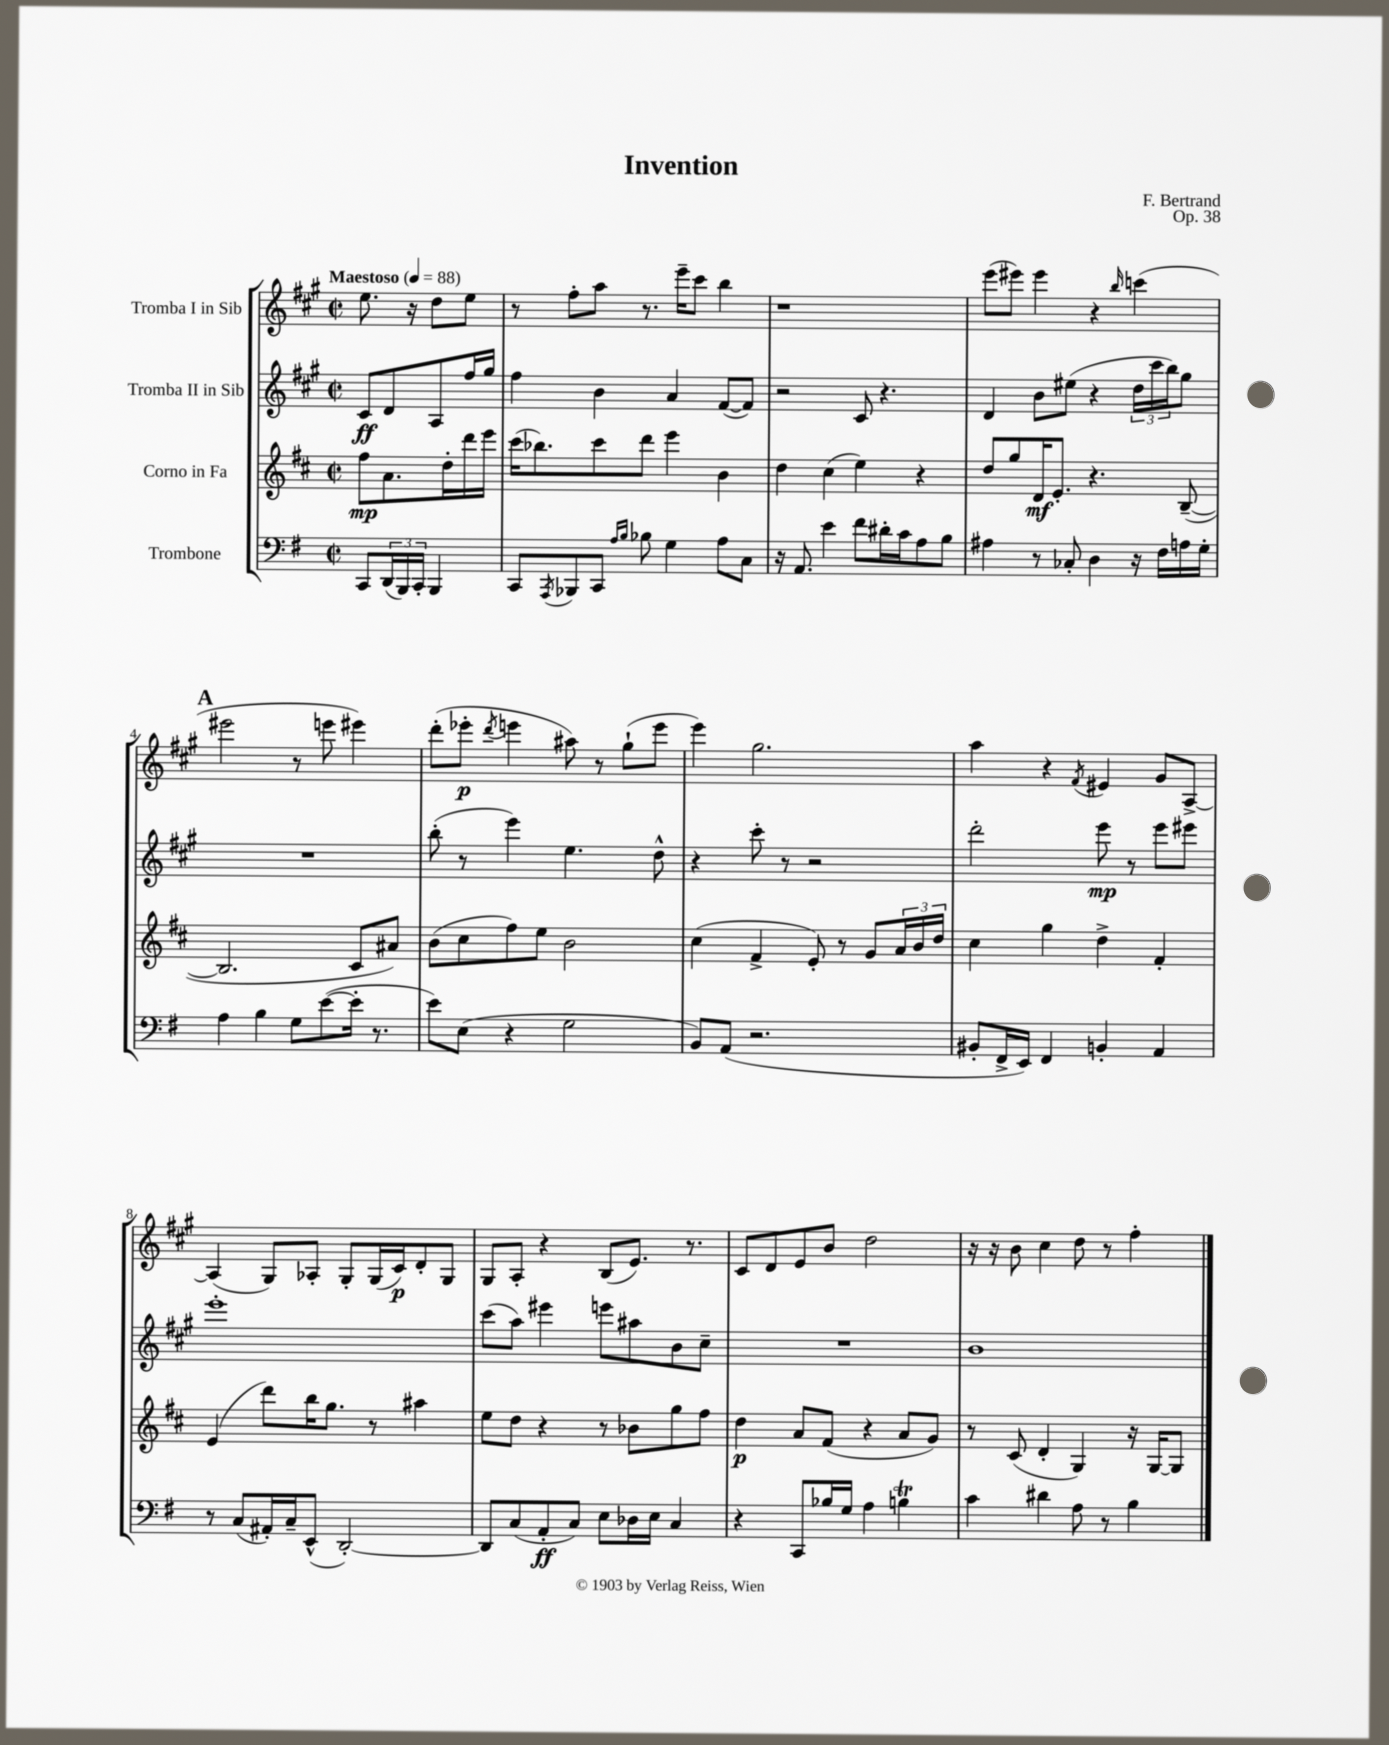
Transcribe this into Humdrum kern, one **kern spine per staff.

**kern	**kern	**kern	**kern
*staff4	*staff3	*staff2	*staff1
*clefF4	*clefG2	*clefG2	*clefG2
*k[f#]	*k[f#c#]	*k[f#c#g#]	*k[f#c#g#]
*M2/2	*M2/2	*M2/2	*M2/2
*met(c|)	*met(c|)	*met(c|)	*met(c|)
*MM88	*MM88	*MM88	*MM88
8CC	8ff#	8c#	8.ee
(24DD	8.a	8d	.
24BBB)	.	.	.
.	.	.	16r
24CC'	.	.	.
4BBB	.	8A	8dd
.	16dd'	.	.
.	16ddd	16ff#	8ee
.	16eee	16gg#	.
=	=	=	=
8CC	(16ccc#	4ff#	8r
.	8.bb-)	.	.
8qAAA	.	.	.
8BBB-	.	.	8ff#'
8CC	8ccc#	4b	8aa
16qqA	.	.	.
16qqB	.	.	.
8B-	8ddd	.	8.r
4G	4eee	4a	.
.	.	.	16eee~
.	.	.	8ccc#
8A	4b	([8f#	4bb
8C	.	8f#])	.
=	=	=	=
16r	4dd	2r	1r
8.AA	.	.	.
4e	(4cc#	.	.
8f#	4ee)	8c#	.
16d#'	.	4.r	.
16c	.	.	.
8A	4r	.	.
8B	.	.	.
=	=	=	=
4A#	8dd	4d	(8eee
.	8gg	.	8eee#)
8r	16d	8b	4eee#
.	8.e'	.	.
8C-'	.	(8ee#	.
4D	4.r	4r	4r
.	.	.	16qqbb
16r	.	24dd	(4ccc
.	.	24ccc#	.
16F#	.	.	.
.	.	24bb)	.
16A	([8B~	8gg#	.
16G'	.	.	.
=	=	=	=
4A	2.B]	1r	2eee#
4B	.	.	.
8G	.	.	8r
([8e	.	.	8eee
16e']	8c#	.	4eee#)
8.r	.	.	.
.	8a#)	.	.
=	=	=	=
8e)	(8b	(8bb'	(8ddd'
(8E	8cc#	8r	8eee-'
.	.	.	8qddd
4r	8ff#)	4eee)	4eee
.	8ee	.	.
2G	2b	4.ee	8aa#)
.	.	.	8r
.	.	.	(8gg#`
.	.	8dd^^	8eee
=	=	=	=
8BB)	(4cc#	4r	4eee)
(8AA	.	.	.
2.r	4f#^	8ccc#'	2.gg#
.	.	8r	.
.	8e')	2r	.
.	8r	.	.
.	8g	.	.
.	24a	.	.
.	24b	.	.
.	24dd	.	.
=	=	=	=
8BB#'	4cc#	2ddd'	4aa
16FF#^	.	.	.
16EE)	.	.	.
4FF#	4gg	.	4r
.	.	.	8qf#
4BB'	4dd^	8eee	4e#
.	.	8r	.
4AA	4f#'	8eee	8g#
.	.	8eee#	[8A^
=	=	=	=
8r	(4e	1eee'	(4A]
(8C	.	.	.
16AA#')	8ddd)	.	8G#)
16C~	.	.	.
(8EE^^	16bb	.	8A-'
.	8.gg	.	.
[2DD')	.	.	8G#'
.	8r	.	(16G#
.	.	.	16c#)
.	4aa#	.	8d'
.	.	.	8G#
=	=	=	=
8DD]	8ee	(8ccc#	8G#
(8C	8dd	8aa)	8A'
8AA'	4r	4eee#	4r
8C)	.	.	.
8E	8r	8eee	(8B
16D-	8b-	8aa#	8.e)
16E	.	.	.
4C	8gg	8b	.
.	.	.	8.r
.	8ff#	8cc#~	.
=	=	=	=
4r	4dd	1r	8c#
.	.	.	8d
8CC	8a	.	8e
16B-	(8f#	.	8b
16G	.	.	.
4A	4r	.	2dd
4B	8a	.	.
.	8g)	.	.
=	=	=	=
4c	8r	1b	16r
.	.	.	16r
.	(8c#	.	8b
4d#	4d'	.	4cc#
8A	4G)	.	8dd
8r	.	.	8r
4B	16r	.	4ff#'
.	[16G	.	.
.	8G]	.	.
==	==	==	==
*-	*-	*-	*-
